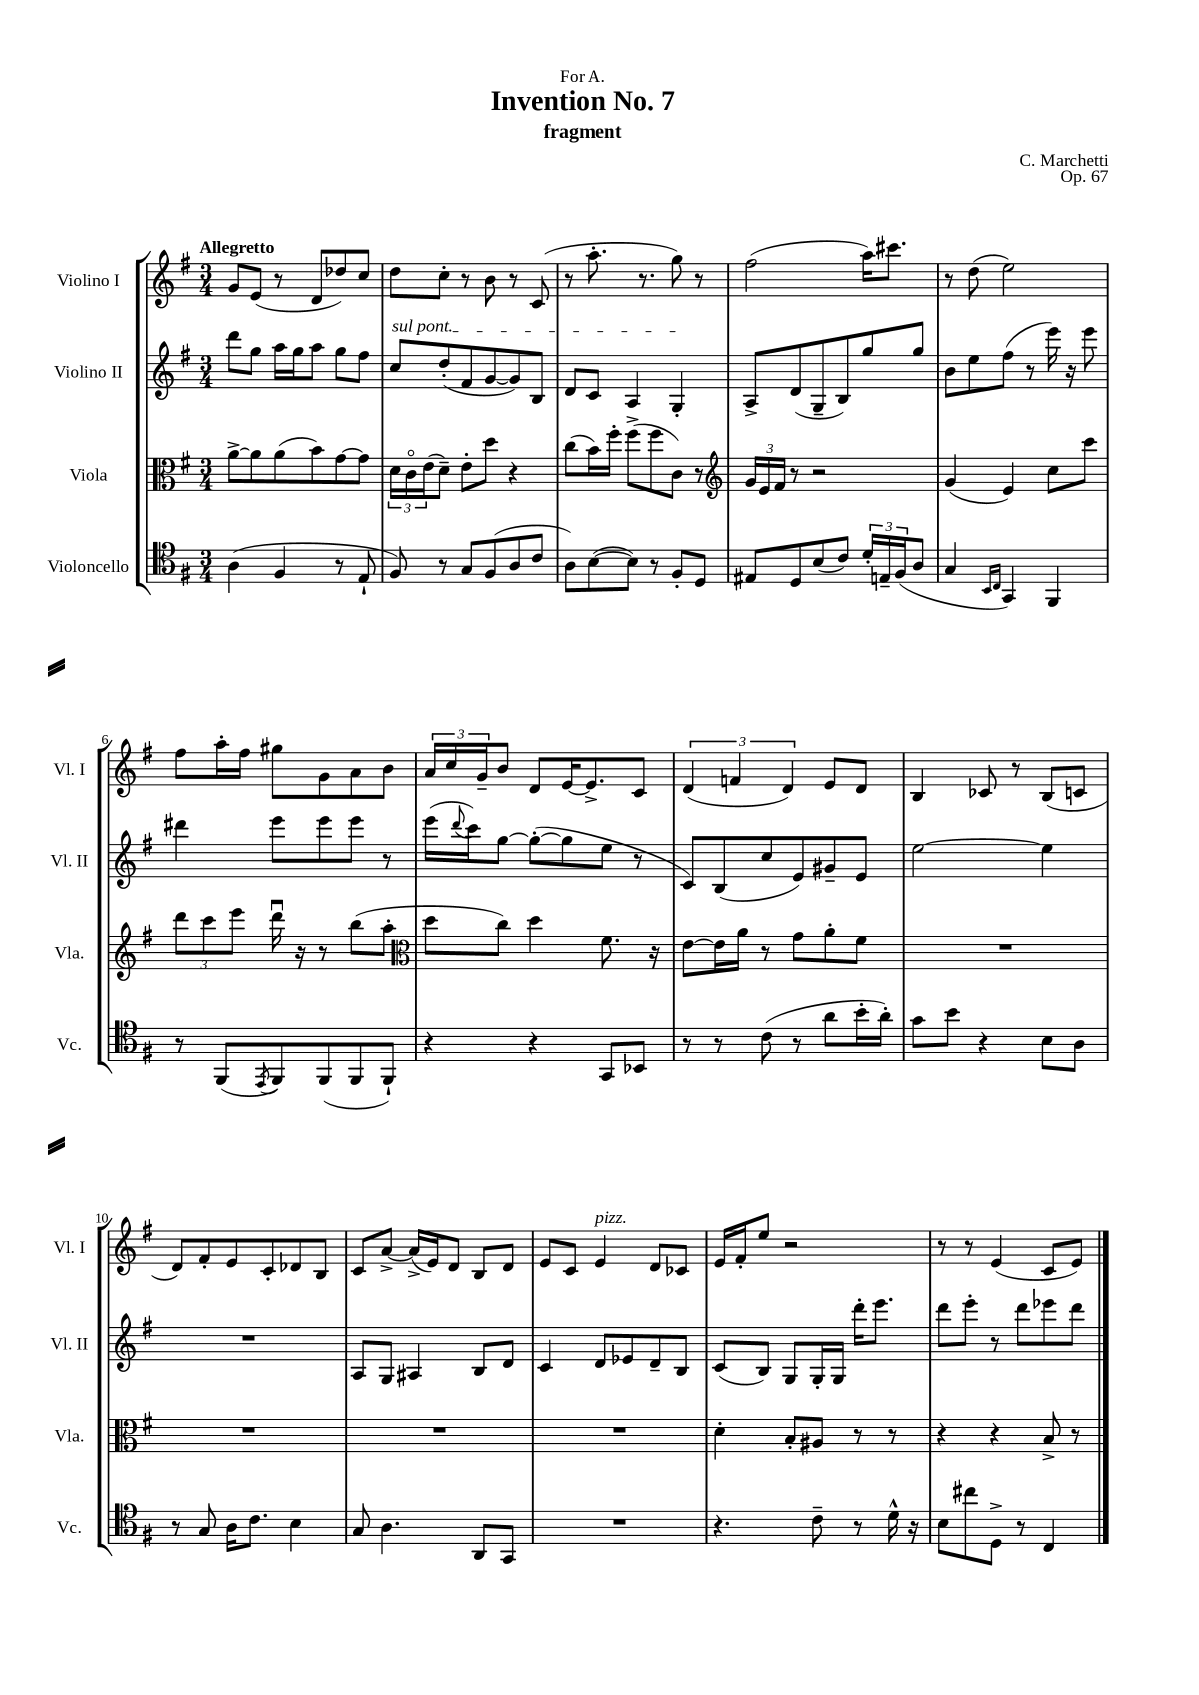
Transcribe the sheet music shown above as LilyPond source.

\header { title = "Invention No. 7" composer = "C. Marchetti" subtitle = "fragment" dedication = "For A." opus = "Op. 67" }
<<
\new StaffGroup <<
\new Staff = "s0" \with { instrumentName = "Violino I" shortInstrumentName = "Vl. I" } {
    \clef treble \key g \major \numericTimeSignature \time 3/4 \tempo "Allegretto"
    g'8 e'8( r8 d'8 des''8) c''8 |
    d''8 c''8-. r8 b'8 r8 c'8( |
    r8 a''8.-. r8. g''8) r8 |
    fis''2( a''16) cis'''8. |
    r8 d''8( e''2) |
    fis''8 a''16-. fis''16 gis''8 g'8 a'8 b'8 |
    \tuplet 3/2 { a'16 c''16 g'16-- } b'8 d'8 e'16~ e'8.-> c'8 |
    \tuplet 3/2 { d'4( f'4 d'4) } e'8 d'8 |
    b4 ces'8 r8 b8( c'8 |
    d'8) fis'8-. e'8 c'8-. des'8 b8 |
    c'8 a'8~-> a'16->( e'16) d'8 b8 d'8 |
    e'8 c'8 e'4^\markup { \italic "pizz." } d'8 ces'8 |
    e'16 fis'16-. e''8 r2 |
    r8 r8 e'4( c'8 e'8) \bar "|." |
}
\new Staff = "s1" \with { instrumentName = "Violino II" shortInstrumentName = "Vl. II" } {
    \clef treble \key g \major \numericTimeSignature \time 3/4
    d'''8 g''8 a''16 g''16 a''8 g''8 fis''8 |
    \once \override TextSpanner.bound-details.left.text = \markup { \italic "sul pont." } c''8\startTextSpan d''8-.( fis'8 g'8~ g'8) b8 |
    d'8 c'8 a4 g4-.\stopTextSpan |
    a8-> d'8( g8-- b8) g''8 g''8 |
    b'8 e''8 fis''8( r8 e'''16) r16 e'''8 |
    dis'''4 e'''8 e'''8 e'''8 r8 |
    e'''16( \appoggiatura { d'''8 } c'''16) g''8~ g''8~-.( g''8 e''8 r8 |
    c'8) b8( c''8 e'8) gis'8-- e'8 |
    e''2~ e''4 |
    R2. |
    a8 g8 ais4 b8 d'8 |
    c'4 d'8 ees'8 d'8-- b8 |
    c'8( b8) g8 g16-. g16 d'''16-. e'''8. |
    d'''8 e'''8-. r8 d'''8 ees'''8 d'''8 \bar "|." |
}
\new Staff = "s2" \with { instrumentName = "Viola" shortInstrumentName = "Vla." } {
    \clef alto \key g \major \numericTimeSignature \time 3/4
    a'8~-> a'8 a'8( b'8) g'8~ g'8 |
    \tuplet 3/2 { d'16 c'16\flageolet e'16( } d'8--) e'8-. d''8 r4 |
    c''8( b'16) fis''16-. fis''8->( fis''8 c'8) r8 |
    \clef treble \tuplet 3/2 { g'16 e'16 fis'16 } r8 r2 |
    g'4( e'4) c''8 c'''8 |
    \tuplet 3/2 { d'''8 c'''8 e'''8 } d'''16\downbow r16 r8 b''8( a''8-. |
    \clef alto d''8 c''8) d''4 fis'8. r16 |
    e'8~ e'16 a'16 r8 g'8 a'8-. fis'8 |
    R2. |
    R2. |
    R2. |
    R2. |
    d'4-. b8-. ais8 r8 r8 |
    r4 r4 b8-> r8 \bar "|." |
}
\new Staff = "s3" \with { instrumentName = "Violoncello" shortInstrumentName = "Vc." } {
    \clef tenor \key g \major \numericTimeSignature \time 3/4
    a4( fis4 r8 e8-! |
    fis8) r8 g8 fis8( a8 c'8 |
    a8) b8~( b8) r8 fis8-. d8 |
    eis8 d8 b8( c'8) \tuplet 3/2 { d'16-. e16-- fis16( } a8 |
    g4 \grace { b,16 c16 } g,4) fis,4 |
    r8 fis,8( \acciaccatura { e,8 } fis,8) fis,8( fis,8 fis,8-!) |
    r4 r4 g,8 bes,8 |
    r8 r8 c'8( r8 a'8 b'16-. a'16-.) |
    g'8 b'8 r4 b8 a8 |
    r8 g8 a16 c'8. b4 |
    g8 a4. a,8 g,8 |
    R2. |
    r4. c'8-- r8 d'16-^ r16 |
    b8 cis''8 d8-> r8 c4 \bar "|." |
}
>>
>>
